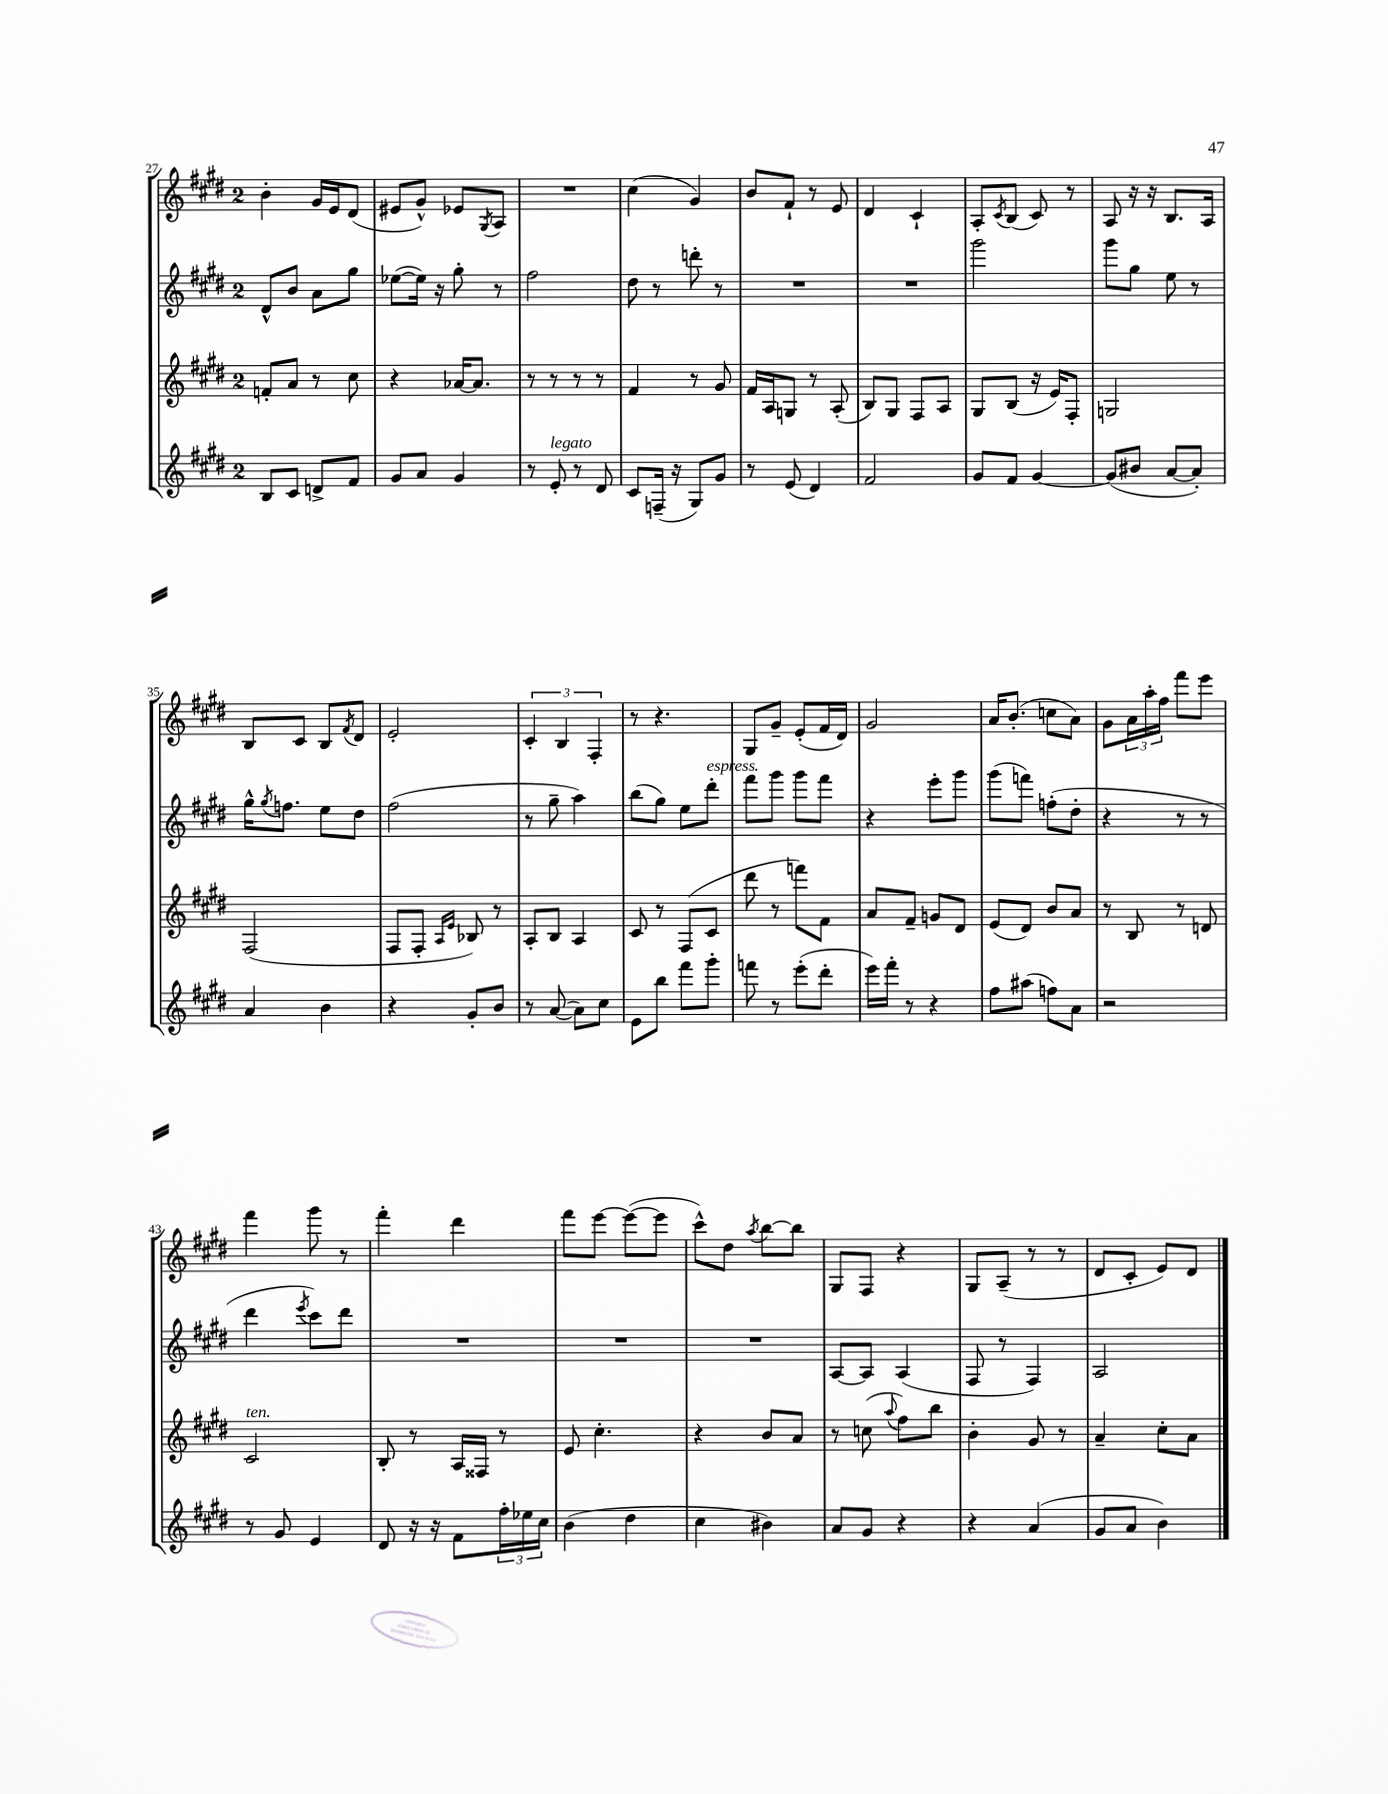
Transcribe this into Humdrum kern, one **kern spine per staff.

**kern	**kern	**kern	**kern
*part4	*part3	*part2	*part1
*staff4	*staff3	*staff2	*staff1
*clefG2	*clefG2	*clefG2	*clefG2
*k[f#c#g#d#]	*k[f#c#g#d#]	*k[f#c#g#d#]	*k[f#c#g#d#]
*M2/4	*M2/4	*M2/4	*M2/4
=27	=27	=27	=27
8B/L	8fn'/L	8d#^^/L	4b'\
8c#/J	8a/J	8b/J	.
8dn^/L	8r	8a\L	16g#/LL
.	.	.	16e/J
8f#/J	8cc#\	8gg#\J	(8d#/J
=28	=28	=28	=28
8g#/L	4r	([8ee-X\L	8e#X/L
8a/J	.	16ee-\Jk])	8g#^^/J)
.	.	16r	.
4g#/	[16a-X/KL	8gg#'\	8e-X/L
.	8.a-/J]	.	.
.	.	.	8qG#/
.	.	8r	8A/J
=29	=29	=29	=29
8r	8r	2ff#\	2r
!LO:TX:a:i:t=legato	!	!	!
8e'/	8r	.	.
8r	8r	.	.
8d#/	8r	.	.
=30	=30	=30	=30
8c#/L	4f#/	8dd#\	(4cc#\
(16Fn~/Jk	.	8r	.
16r	.	.	.
8G#/L)	8r	8dddn'\	4g#/)
8g#/J	8g#/	8r	.
=31	=31	=31	=31
8r	16f#/LL	2r	8b/L
.	16A/J	.	.
(8e/	8Gn/J	.	8f#`/J
4d#/)	8r	.	8r
.	(8A'/	.	8e/
=32	=32	=32	=32
2f#/	8B/L)	2r	4d#/
.	8G#/J	.	.
.	8F#/L	.	4c#`/
.	8A/J	.	.
=33	=33	=33	=33
8g#/L	8G#/L	2ggg#\	8A'/L
.	.	.	8qc#/
8f#/J	(8B/J	.	(8B/J
[4g#/	16r	.	8c#/)
.	16e/KL)	.	.
.	8F#'/J	.	8r
=34	=34	=34	=34
(8g#/L]	2Gn/	8ggg#\L	8A/
8b#X/J	.	8gg#\J	16r
.	.	.	16r
[8a/L	.	8ee\	8.B/L
8a'/J])	.	8r	.
.	.	.	16A/Jk
!!LO:LB:g=z
=35	=35	=35	=35
4a/	(2F#/	16gg#^^\KL	8B/L
.	.	8qgg#/	.
.	.	8.ffn\J	.
.	.	.	8c#/J
4b\	.	8ee\L	8B/L
.	.	.	8qf#/
.	.	8dd#\J	8d#/J
=36	=36	=36	=36
4r	8F#/L	(2ff#\	2e'/
.	8F#'/J	.	.
.	16qqA/LL	.	.
.	16qqe/JJ	.	.
8g#'/L	8B-X/)	.	.
8b/J	8r	.	.
=37	=37	=37	=37
8r	8A'/L	8r	6c#'/
([8a/	8B/J	8gg#~\	.
.	.	.	6B/
8a\L])	4A/	4aa\)	.
.	.	.	6F#'/
8cc#\J	.	.	.
=38	=38	=38	=38
8e\L	8c#/	(8bb\L	8r
8bb\J	8r	8gg#\J)	4.r
8fff#\L	(8F#/L	8ee\L	.
!	!	!LO:TX:a:i:t=espress.	!
8ggg#'\J	8c#/J	8ddd#'\J	.
=39	=39	=39	=39
8fffn\	8ddd#\	8fff#\L	8G#/L
8r	8r	8ggg#\J	8g#~/J
(8eee'\L	8fffn\L)	8ggg#\L	(8e'/L
8ddd#'\J	8f#\J	8fff#\J	16f#/L
.	.	.	16d#/JJ)
=40	=40	=40	=40
16eee\LL)	8a/L	4r	2g#/
16fff#'\JJ	.	.	.
8r	8f#~/J	.	.
4r	8gn/L	8eee'\L	.
.	8d#/J	8ggg#\J	.
=41	=41	=41	=41
8ff#\L	(8e/L	(8ggg#\L	16a/KL
.	.	.	(8.b'/J
(8aa#X\J	8d#/J)	8fffn\J)	.
8ffn\L)	8b/L	(8ffn'\L	8ccn\L
8a\J	8a/J	8dd#'\J	8a\J)
=42	=42	=42	=42
2r	8r	4r	8g#\L
.	8B/	.	24a\L
.	.	.	24aa'\
.	.	.	24ff#\JJ
.	8r	8r	8fff#\L
.	8dn/	8r	8eee\J
!!LO:LB:g=z
=43	=43	=43	=43
!	!LO:TX:a:i:t=ten.	!	!
8r	2c#/	4ddd#\	4fff#\
8g#/	.	.	.
.	.	8qeee/	.
4e/	.	8ccc#\L)	8ggg#\
.	.	8ddd#\J	8r
=44	=44	=44	=44
8d#/	8B'/	2r	4fff#'\
16r	8r	.	.
16r	.	.	.
8f#\L	16A/LL	.	4ddd#\
.	16F##X/JJ	.	.
24ff#'\L	8r	.	.
24ee-X\	.	.	.
24cc#\JJ	.	.	.
=45	=45	=45	=45
(4b\	8e/	2r	8fff#\L
.	4.cc#'\	.	[8eee\J
4dd#\	.	.	(8eee\L_
.	.	.	8eee\J]
=46	=46	=46	=46
4cc#\	4r	2r	8ccc#^^\L)
.	.	.	8dd#\J
.	.	.	8qaa/
4b#X\)	8b/L	.	[8bb\L
.	8a/J	.	8bb\J]
=47	=47	=47	=47
8a/L	8r	[8A/L	8G#/L
8g#/J	(8ccn\	8A/J]	8F#/J
.	8qqaa/	.	.
4r	8ff#\L)	(4A/	4r
.	8bb\J	.	.
=48	=48	=48	=48
4r	4b'\	8F#/	8G#/L
.	.	8r	(8A~/J
(4a/	8g#/	4F#/)	8r
.	8r	.	8r
=49	=49	=49	=49
8g#/L	4a~/	2A/	8d#/L
8a/J	.	.	8c#'/J
4b\)	8cc#'\L	.	8e/L)
.	8a\J	.	8d#/J
==	==	==	==
*-	*-	*-	*-
